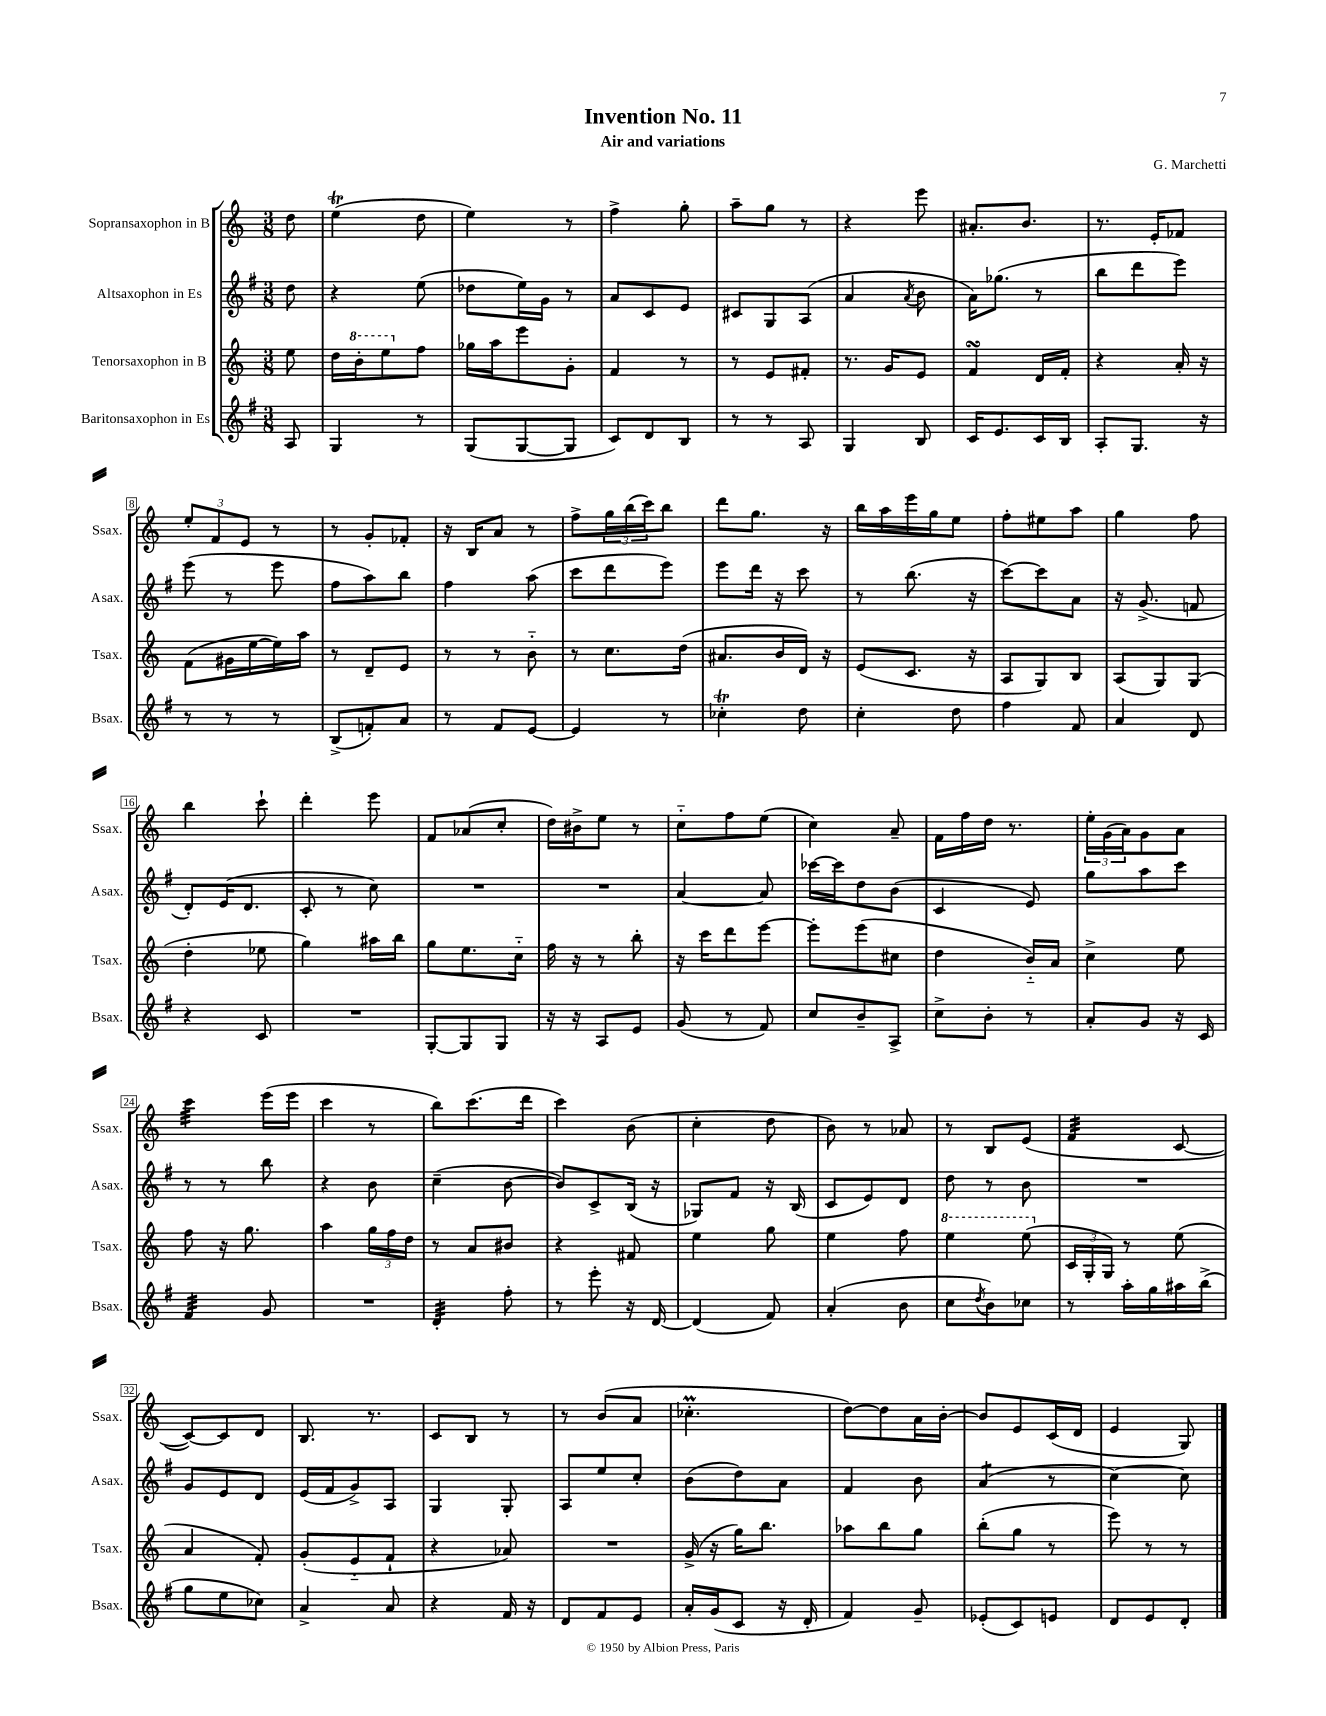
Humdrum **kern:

**kern	**kern	**kern	**kern
*staff4	*staff3	*staff2	*staff1
*clefG2	*clefG2	*clefG2	*clefG2
*k[f#]	*k[]	*k[f#]	*k[]
*M3/8	*M3/8	*M3/8	*M3/8
8A/	8ee\	8dd\	8dd\
=	=	=	=
4G/	16dd\LL	4r	(4ee\
.	16bb'\J	.	.
.	8eee\	.	.
8r	8ff\J	(8ee\	8dd\
=	=	=	=
(8G/L	16gg-\LL	8dd-\L	4ee\)
.	16aa\J	.	.
[8G/	8eee\	16ee\L)	.
.	.	16g\JJ	.
8G/]J	8g'\J	8r	8r
=	=	=	=
8c/L)	4f/	8a/L	4ff^\
8d/	.	8c/	.
8B/J	8r	8e/J	8gg'\
=	=	=	=
8r	8r	8c#/L	8aa~\L
8r	8e/L	8G/	8gg\J
8A/	8f#'/J	(8A/J	8r
=	=	=	=
4G/	8.r	4a/	4r
.	16g/LK	.	.
.	.	8qa/	.
8B/	8e/J	8b\	8eee\
=	=	=	=
16c/LK	4f/	16a\LK)	8.a#'/L
8.e/	.	(8.gg-\J	.
.	.	.	8.b/J
16c/L	16d/LL	8r	.
16B/JJ	16f'/JJ	.	.
=	=	=	=
8A'/L	4r	8bb\L	8.r
8.G/J	.	8ddd\	.
.	.	.	16e'/LK
.	16a'/	8eee\J)	8f-/J
16r	16r	.	.
=	=	=	=
8r	(8f\L	(8eee\	12ee'/L
.	.	.	12f/
8r	16g#\L	8r	.
.	.	.	12e/J
.	[16ee\	.	.
8r	16ee\])	8eee\	8r
.	16aa\JJ	.	.
=	=	=	=
(8B^/L	8r	8ff#\L	8r
8f'/)	8d~/L	8aa\)	8g'/L
8a/J	8e/J	8bb\J	8f-'/J
=	=	=	=
8r	8r	4ff#\	16r
.	.	.	16B/LK
8f#/L	8r	.	8a/J
[8e/J	8b'~\	(8aa\	8r
=	=	=	=
4e/]	8r	8ccc\L	8ff^\L
.	8.cc\L	8ddd\	24gg\L
.	.	.	(24bb\
.	.	.	24ccc\J)
8r	.	8eee\J)	8bb\J
.	(16dd\Jk	.	.
=	=	=	=
4cc-'\	8.a#/L	8eee\L	8ddd\L
.	.	16ddd\Jk	8.gg\J
.	16b/L	16r	.
8dd\	16d/JJ)	8ccc\	.
.	16r	.	16r
=	=	=	=
4cc'\	(8e/L	8r	16bb\LL
.	.	.	16aa\
.	8.c/J	(8.bb\	16eee\
.	.	.	16gg\J
8dd\	.	.	8ee\J
.	16r	16r	.
=	=	=	=
4ff#\	8A/L	[8ccc\L)	8ff'\L
.	8G/)	8ccc\]	8ee#\
8f#/	8B/J	8a\J	8aa\J
=	=	=	=
4a/	(8A/L	16r	4gg\
.	.	(8.g^/	.
.	8G/)	.	.
8d/	(8G/J	8f/	8ff\
=	=	=	=
4r	4dd'\	8d'/L)	4bb\
.	.	(16e/K	.
.	.	8.d/J	.
8c/	8ee-\	.	8ccc`\
=	=	=	=
4.r	4gg\)	8c'/	4ddd'\
.	.	8r	.
.	16aa#\LL	8cc\)	8eee\
.	16bb\JJ	.	.
=	=	=	=
[8G'/L	8gg\L	4.r	8f/L
8G/]	8.ee\	.	(8a-/
8G/J	.	.	8cc'/J
.	16cc'~\Jk	.	.
=	=	=	=
16r	16ff\	4.r	16dd\LL)
16r	16r	.	16b#^\J
8A/L	8r	.	8ee\J
8e/J	8bb'\	.	8r
=	=	=	=
(8g/	16r	[4a/	8cc'~\L
.	16ccc\LK	.	.
8r	8ddd\	.	8ff\
8f#/)	[8eee\J	8a/]	(8ee\J
=	=	=	=
8cc/L	8eee'\]L	[16ccc-\LL	4cc\)
.	.	16ccc-\]J	.
8b~/	(8eee\	8dd\	.
8A^/J	8cc#\J	(8b\J	8a~/
=	=	=	=
8cc^\L	4dd\	4c/	16f\LL
.	.	.	16ff\
8b'\J	.	.	16dd\JJ
.	.	.	8.r
8r	16b'~/LL)	8e/)	.
.	16a/JJ	.	.
=	=	=	=
8a'/L	4cc^\	8gg\L	24ee'\LL
.	.	.	(24g\
.	.	.	24a\J)
8g/J	.	8aa\	8g\
16r	8ee\	8ccc\J	8a\J
16c/	.	.	.
=	=	=	=
4f#/	8ff\	8r	4ccc\
.	16r	8r	.
.	8.gg\	.	.
8g/	.	8bb\	(16eee\LL
.	.	.	16eee\JJ
=	=	=	=
4.r	4aa\	4r	4ccc\
.	24gg\LL	8b\	8r
.	24ff\	.	.
.	24dd\JJ	.	.
=	=	=	=
4d'/	8r	(4cc~\	8bb\L)
.	8a/L	.	(8.ccc\
8ff#'\	8b#/J	[8b\	.
.	.	.	16ddd\Jk
=	=	=	=
8r	4r	8b/]L)	4ccc\)
8eee'\	.	8c^/	.
16r	8f#/	(16B/Jk	(8b\
[16d/	.	16r	.
=	=	=	=
(4d/]	4ee\	8G-/L)	4cc'\
.	.	8f#/J	.
8f#/)	8gg\	16r	8dd\
.	.	(16B/	.
=	=	=	=
(4a'/	4ee\	8c/L	8b\)
.	.	8e/)	8r
8b\	8ff\	8d/J	8a-/
=	=	=	=
8cc\L	4eee\	8dd\	8r
8qdd/	.	.	.
8b\)	.	8r	8B/L
8cc-\J	(8eee\	8b\	(8e/J
=	=	=	=
8r	24c/LL	4.r	4f/
.	24G'/	.	.
.	24G/JJ)	.	.
16aa'\LL	8r	.	.
16gg\	.	.	.
16aa#\	(8ee\	.	[8c/
(16bb^\JJ	.	.	.
=	=	=	=
8gg\L	4a/	8g/L	8c/_L)
8ee\	.	8e/	8c/]
8cc-\J)	8f'/)	8d/J	8d/J
=	=	=	=
4a^/	(8g'/L	(16e/LL	8.B/
.	.	16f#/J	.
.	8e'~/	8g^/)	.
.	.	.	8.r
8a/	8f`/J	8A/J	.
=	=	=	=
4r	4r	4G/	8c/L
.	.	.	8B/J
16f#/	8a-/)	8G'/	8r
16r	.	.	.
=	=	=	=
8d/L	4.r	8A/L	8r
8f#/	.	8ee/	(8b/L
8e/J	.	8cc'/J	8a/J
=	=	=	=
16a'/LL	(16g^/	(8b\L	4.cc-'\
(16g/J	16r	.	.
8c/J	16gg\LK)	8dd\)	.
.	8.bb\J	.	.
16r	.	8a\J	.
16d'/	.	.	.
=	=	=	=
4f#/)	8aa-\L	4f#/	[8dd\L)
.	8bb\	.	8dd\]
8g~/	8gg\J	8b\	16a\L
.	.	.	[16b'\JJ
=	=	=	=
(8e-'/L	(8bb'\L	(4a/	8b/]L
8c/)	8gg\J	.	8e/
8e/J	8r	8r	(16c/L
.	.	.	16d/JJ
=	=	=	=
8d/L	8eee\)	[4cc\)	4e/
8e/	8r	.	.
8d'/J	8r	8cc\]	8G/)
==	==	==	==
*-	*-	*-	*-
